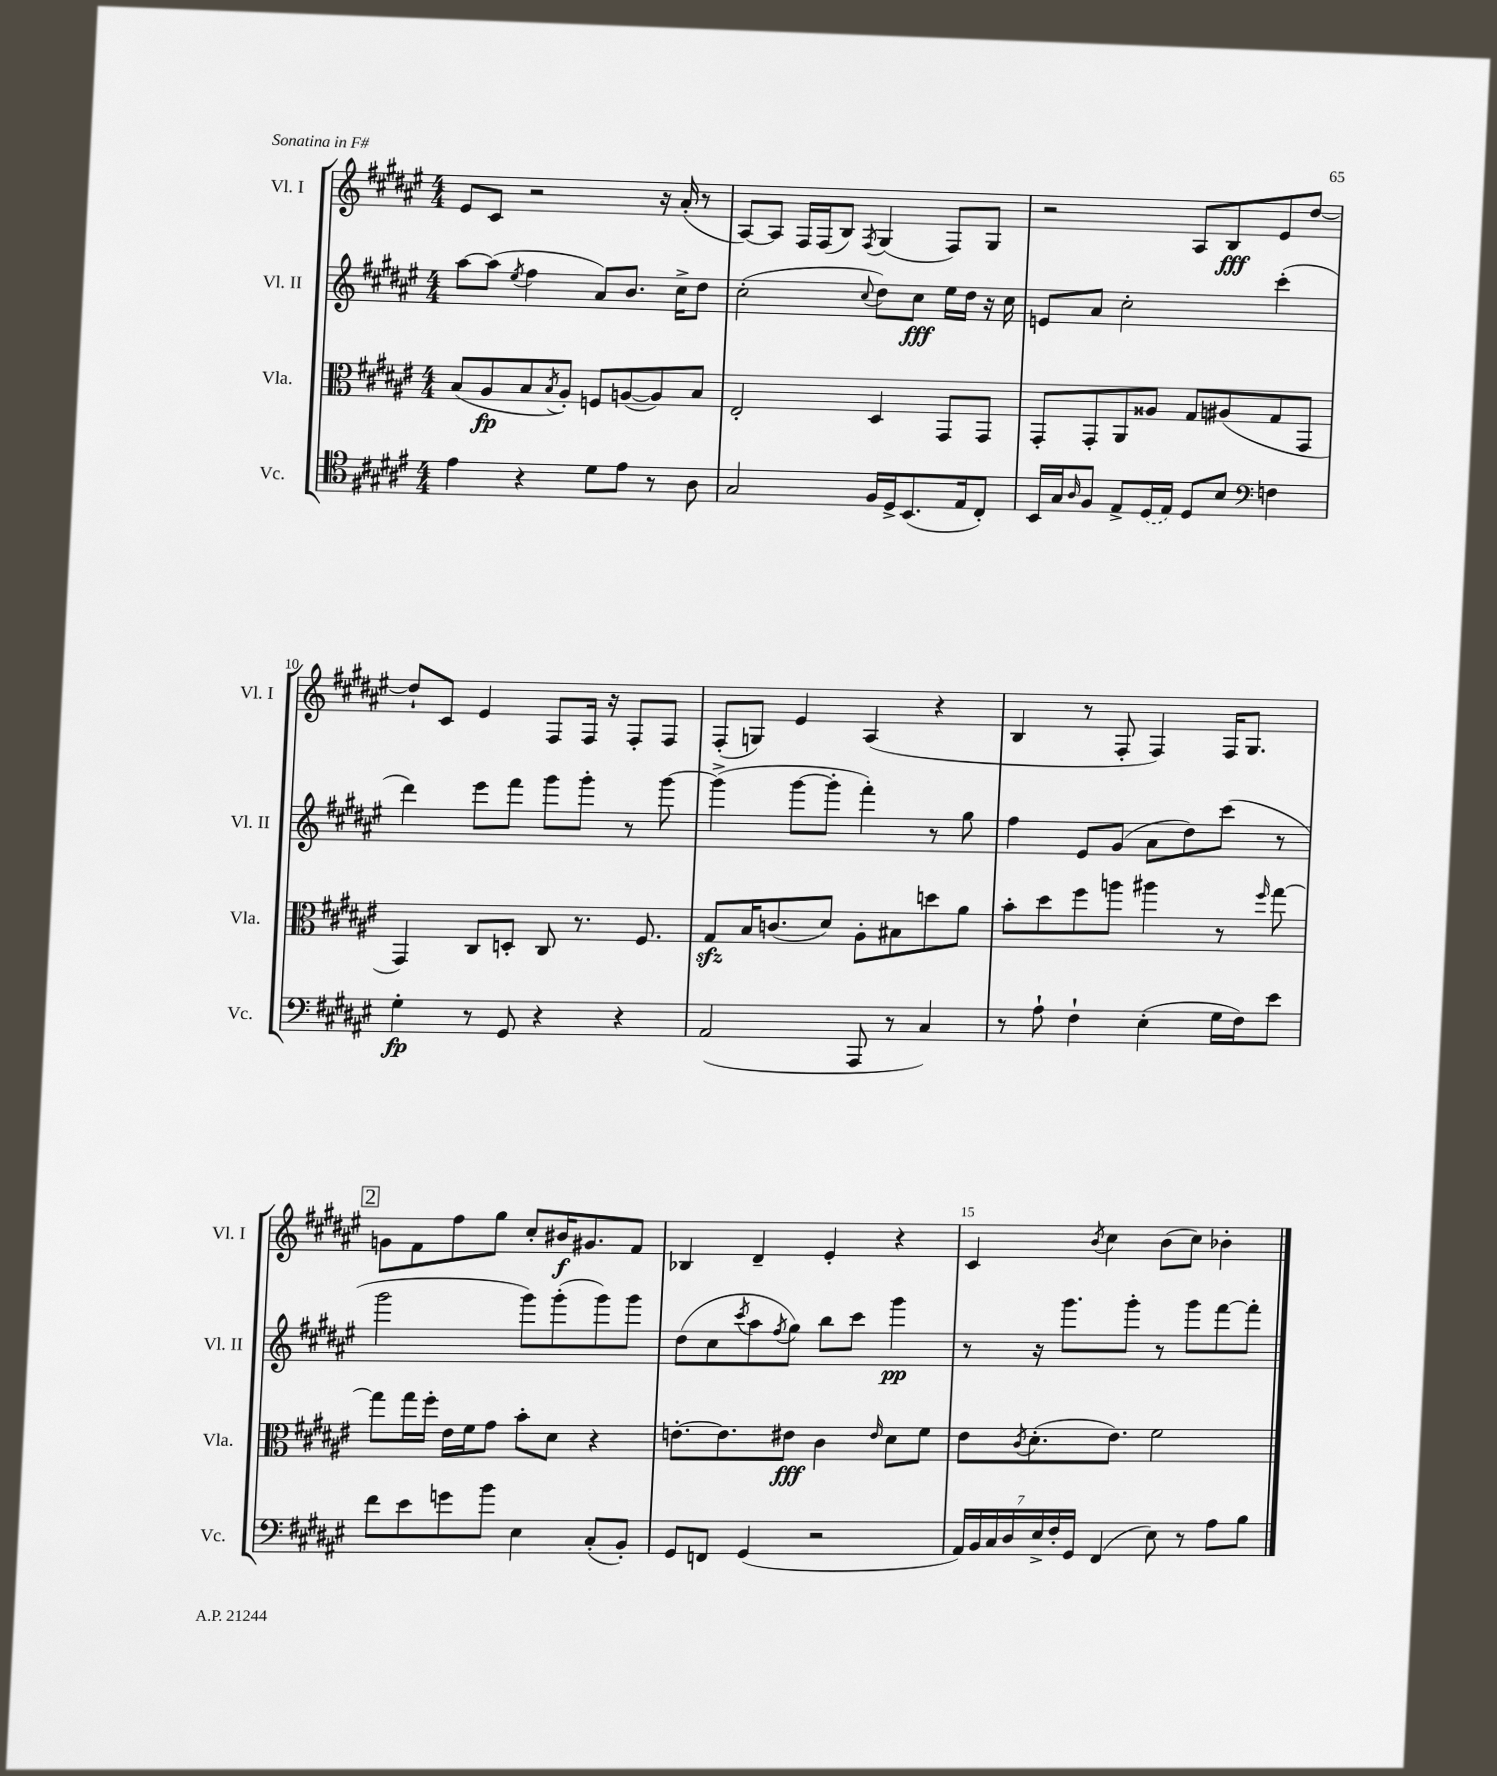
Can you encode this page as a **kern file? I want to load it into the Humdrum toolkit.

**kern	**kern	**kern	**kern
*staff4	*staff3	*staff2	*staff1
*clefC4	*clefC3	*clefG2	*clefG2
*k[f#c#g#d#a#e#]	*k[f#c#g#d#a#e#]	*k[f#c#g#d#a#e#]	*k[f#c#g#d#a#e#]
*M4/4	*M4/4	*M4/4	*M4/4
4e#\	(8B/L	[8aa#\L	8e#/L
.	8A#/	(8aa#\]J	8c#/J
.	.	8qee#/	.
4r	8B/	4ff#\	2r
.	8qB/	.	.
.	8A#'/J)	.	.
8d#\L	8F/L	8a#/L)	.
8e#\J	([8A/	8.b/J	.
8r	8A/])	.	16r
.	.	16cc#^\LK	(16a#'/
8A#\	8B/J	8dd#\J	8r
=	=	=	=
2G#/	2E#'/	(2cc#'\	[8A#/L)
.	.	.	8A#/]J
.	.	.	16F#/LL
.	.	.	(16F#/J
.	.	.	8B/J)
.	.	8qqcc#/	8qF#/
16F#/LL	4D#/	8dd#\L)	(4G#/
16D#^/J	.	.	.
(8.BB/	.	8cc#\J	.
.	8GG#/L	16ee#\LL	8F#/L)
16E#/k	.	16dd#\JJ	.
8C#'/J)	8GG#/J	16r	8G#/J
.	.	16cc#\	.
=	=	=	=
16BB/LL	8GG#'/L	8e/L	2r
16G#/J	.	.	.
16qqA#/	.	.	.
8F#/J	8GG#'/	8a#/J	.
8E#^/L	8AA#/	2cc#'\	.
(16D#/L	8A##/J	.	.
16E#/JJ)	.	.	.
8D#/L	8G#/L	.	8A#/L
8B/J	(8A#/	.	8B/
*clefF4	*	*	*
4F\	8G#/	(4ccc#'\	8e#/
.	8GG#/J	.	[8dd#/J
=	=	=	=
4G#'\	4GG#/)	4ddd#\)	8dd#`/]L
.	.	.	8c#/J
8r	8C#/L	8eee#\L	4e#/
8GG#/	8D'/J	8fff#\J	.
4r	8C#/	8ggg#\L	8F#/L
.	8.r	8ggg#'\J	16F#/Jk
.	.	.	16r
4r	.	8r	8F#'/L
.	8.F#/	.	.
.	.	[8ggg#\	8F#/J
=	=	=	=
(2AA#/	8G#/L	(4ggg#^\]	(8F#'/L
.	16B/K	.	8G/J)
.	(8.c/	.	.
.	.	[8ggg#\L	4e#/
.	8d#/J)	8ggg#'\]J	.
8AAA#/	8A#'\L	4fff#'\)	(4A#/
8r	8B#\	.	.
4C#/)	8dd\	8r	4r
.	8a#\J	8gg#\	.
=	=	=	=
8r	8b'\L	4ff#\	4B/
8A#`\	8dd#\	.	.
4F#`\	8ff#\	8e#/L	8r
.	8aa\J	(8g#/J	8F#'/
(4E#'\	4aa#\	8a#\L	4F#/)
.	.	8dd#\)	.
16G#\LL	8r	(8ccc#\J	16F#/LK
16F#\J)	.	.	8.G#/J
.	16qqff#/	.	.
8e#\J	[8gg#\	8r	.
=	=	=	=
8f#\L	8gg#\]L	2ggg#\	8g\L
8e#\	16gg#\L	.	8f#\
.	16ff#'\JJ	.	.
8g\	16e#\LL	.	8ff#\
.	16f#\J	.	.
8b\J	8g#\J	.	8gg#\J
4E#\	8b'\L	8ggg#\L)	8cc#'/L
.	8d#\J	(8ggg#'\	16b#/K
.	.	.	8.g#/
(8C#'/L	4r	8ggg#\)	.
8BB'/J)	.	8ggg#\J	8f#/J
=	=	=	=
8GG#/L	[8.e'\L	(8dd#\L	4B-/
8FF/J	.	8cc#\	.
.	8.e\]	.	.
.	.	8qccc#/	.
(4GG#/	.	8aa#\	4d#~/
.	.	8qff#/	.
.	8e#\J	8gg#\J)	.
2r	4c#\	8bb\L	4e#'/
.	.	8ccc#\J	.
.	16qqe#/	.	.
.	8d#\L	4ggg#\	4r
.	8f#\J	.	.
=	=	=	=
28AA#/LL)	8e#\L	8r	4c#/
28BB/	.	.	.
28C#/	.	.	.
28D#/	.	.	.
.	8qc#/	.	.
.	(8.d#'\	16r	.
28E#^/	.	.	.
28F#'/	.	.	.
.	.	8.ggg#\L	.
28GG#/JJ	.	.	.
.	.	.	8qb/
(4FF#/	.	.	4cc#\
.	8.e#\J)	.	.
.	.	8ggg#'\J	.
8E#\)	2f#\	8r	(8b\L
8r	.	8ggg#\L	8cc#\J)
8A#\L	.	[8fff#\	4b-'\
8B\J	.	8fff#'\]J	.
==	==	==	==
*-	*-	*-	*-
